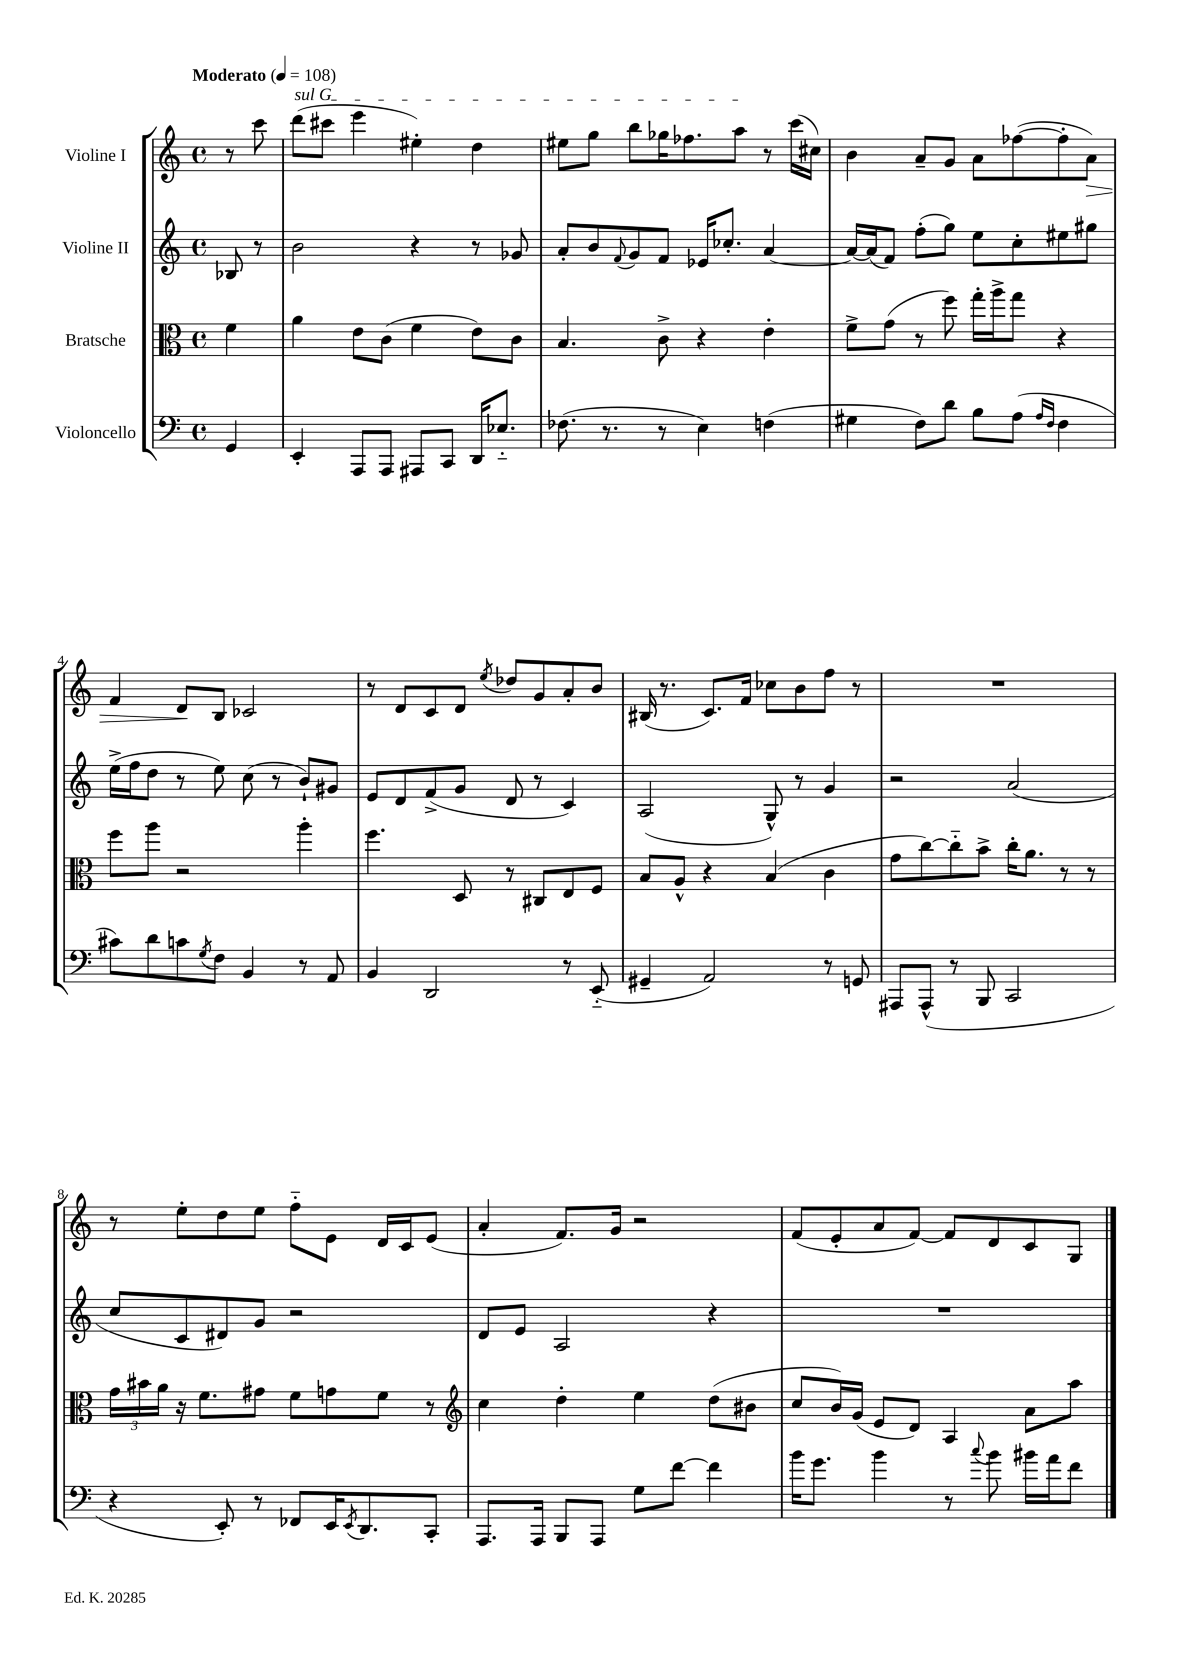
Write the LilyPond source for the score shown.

<<
\new StaffGroup <<
\new Staff = "s0" \with { instrumentName = "Violine I" } {
    \clef treble \key c \major \defaultTimeSignature \time 4/4 \partial 4 \tempo "Moderato" 4 = 108
    r8 c'''8 |
    \once \override TextSpanner.bound-details.left.text = \markup { \italic "sul G" } d'''8\startTextSpan( cis'''8 e'''4 eis''4-.) d''4 |
    eis''8 g''8 b''8 ges''16 fes''8. a''8\stopTextSpan r8 c'''16( cis''16) |
    b'4 a'8-- g'8 a'8 fes''8~( fes''8-. a'8\>) |
    f'4 d'8\! b8 ces'2 |
    r8 d'8 c'8 d'8 \acciaccatura { e''8 } des''8 g'8 a'8-. b'8 |
    bis16( r8. c'8.) f'16 ces''8 b'8 f''8 r8 |
    R1 |
    r8 e''8-. d''8 e''8 f''8-_ e'8 d'16 c'16 e'8( |
    a'4-. f'8.) g'16 r2 |
    f'8( e'8-. a'8 f'8~) f'8 d'8 c'8 g8 \bar "|." |
}
\new Staff = "s1" \with { instrumentName = "Violine II" } {
    \clef treble \key c \major \defaultTimeSignature \time 4/4 \partial 4
    bes8 r8 |
    b'2 r4 r8 ges'8 |
    a'8-. b'8 \appoggiatura { f'8 } g'8 f'8 ees'16 ces''8.-. a'4~ |
    a'16~ a'16( f'8) f''8-.( g''8) e''8 c''8-. eis''8 gis''8 |
    e''16->( f''16 d''8 r8 e''8) c''8( r8 b'8-!) gis'8 |
    e'8 d'8 f'8->( g'8 d'8 r8 c'4) |
    a2( g8-^) r8 g'4 |
    r2 a'2( |
    c''8 c'8 dis'8) g'8 r2 |
    d'8 e'8 a2 r4 |
    R1 \bar "|." |
}
\new Staff = "s2" \with { instrumentName = "Bratsche" } {
    \clef alto \key c \major \defaultTimeSignature \time 4/4 \partial 4
    f'4 |
    a'4 e'8 c'8( f'4 e'8) c'8 |
    b4. c'8-> r4 e'4-. |
    f'8-> g'8( r8 f''8) g''16-. a''16-> g''8 r4 |
    f''8 a''8 r2 a''4-. |
    f''4. d8 r8 cis8 e8 f8 |
    b8 a8-^ r4 b4( c'4 |
    g'8 c''8~) c''8-_ b'8-> c''16-. a'8. r8 r8 |
    \tuplet 3/2 { g'16 bis'16 a'16 } r16 f'8. gis'8 f'8 g'8 f'8 r8 |
    \clef treble c''4 d''4-. e''4 d''8( bis'8 |
    c''8 b'16) g'16( e'8 d'8) a4 a'8 a''8 \bar "|." |
}
\new Staff = "s3" \with { instrumentName = "Violoncello" } {
    \clef bass \key c \major \defaultTimeSignature \time 4/4 \partial 4
    g,4 |
    e,4-. a,,8 a,,8 ais,,8 c,8 d,16 ees8.-_ |
    fes8.( r8. r8 e4) f4( |
    gis4 f8) d'8 b8 a8( \grace { a16 f16 } f4 |
    cis'8) d'8 c'8 \acciaccatura { g8 } f8 b,4 r8 a,8 |
    b,4 d,2 r8 e,8-_( |
    gis,4-- a,2) r8 g,8 |
    ais,,8 ais,,8-^( r8 b,,8 c,2 |
    r4 e,8-.) r8 fes,8 e,16 \acciaccatura { e,8 } d,8. c,8-. |
    a,,8. a,,16 b,,8 a,,8 g8 f'8~ f'4 |
    b'16 g'8. b'4 r8 \appoggiatura { c''8 } b'8 bis'16 a'16 f'8 \bar "|." |
}
>>
>>
